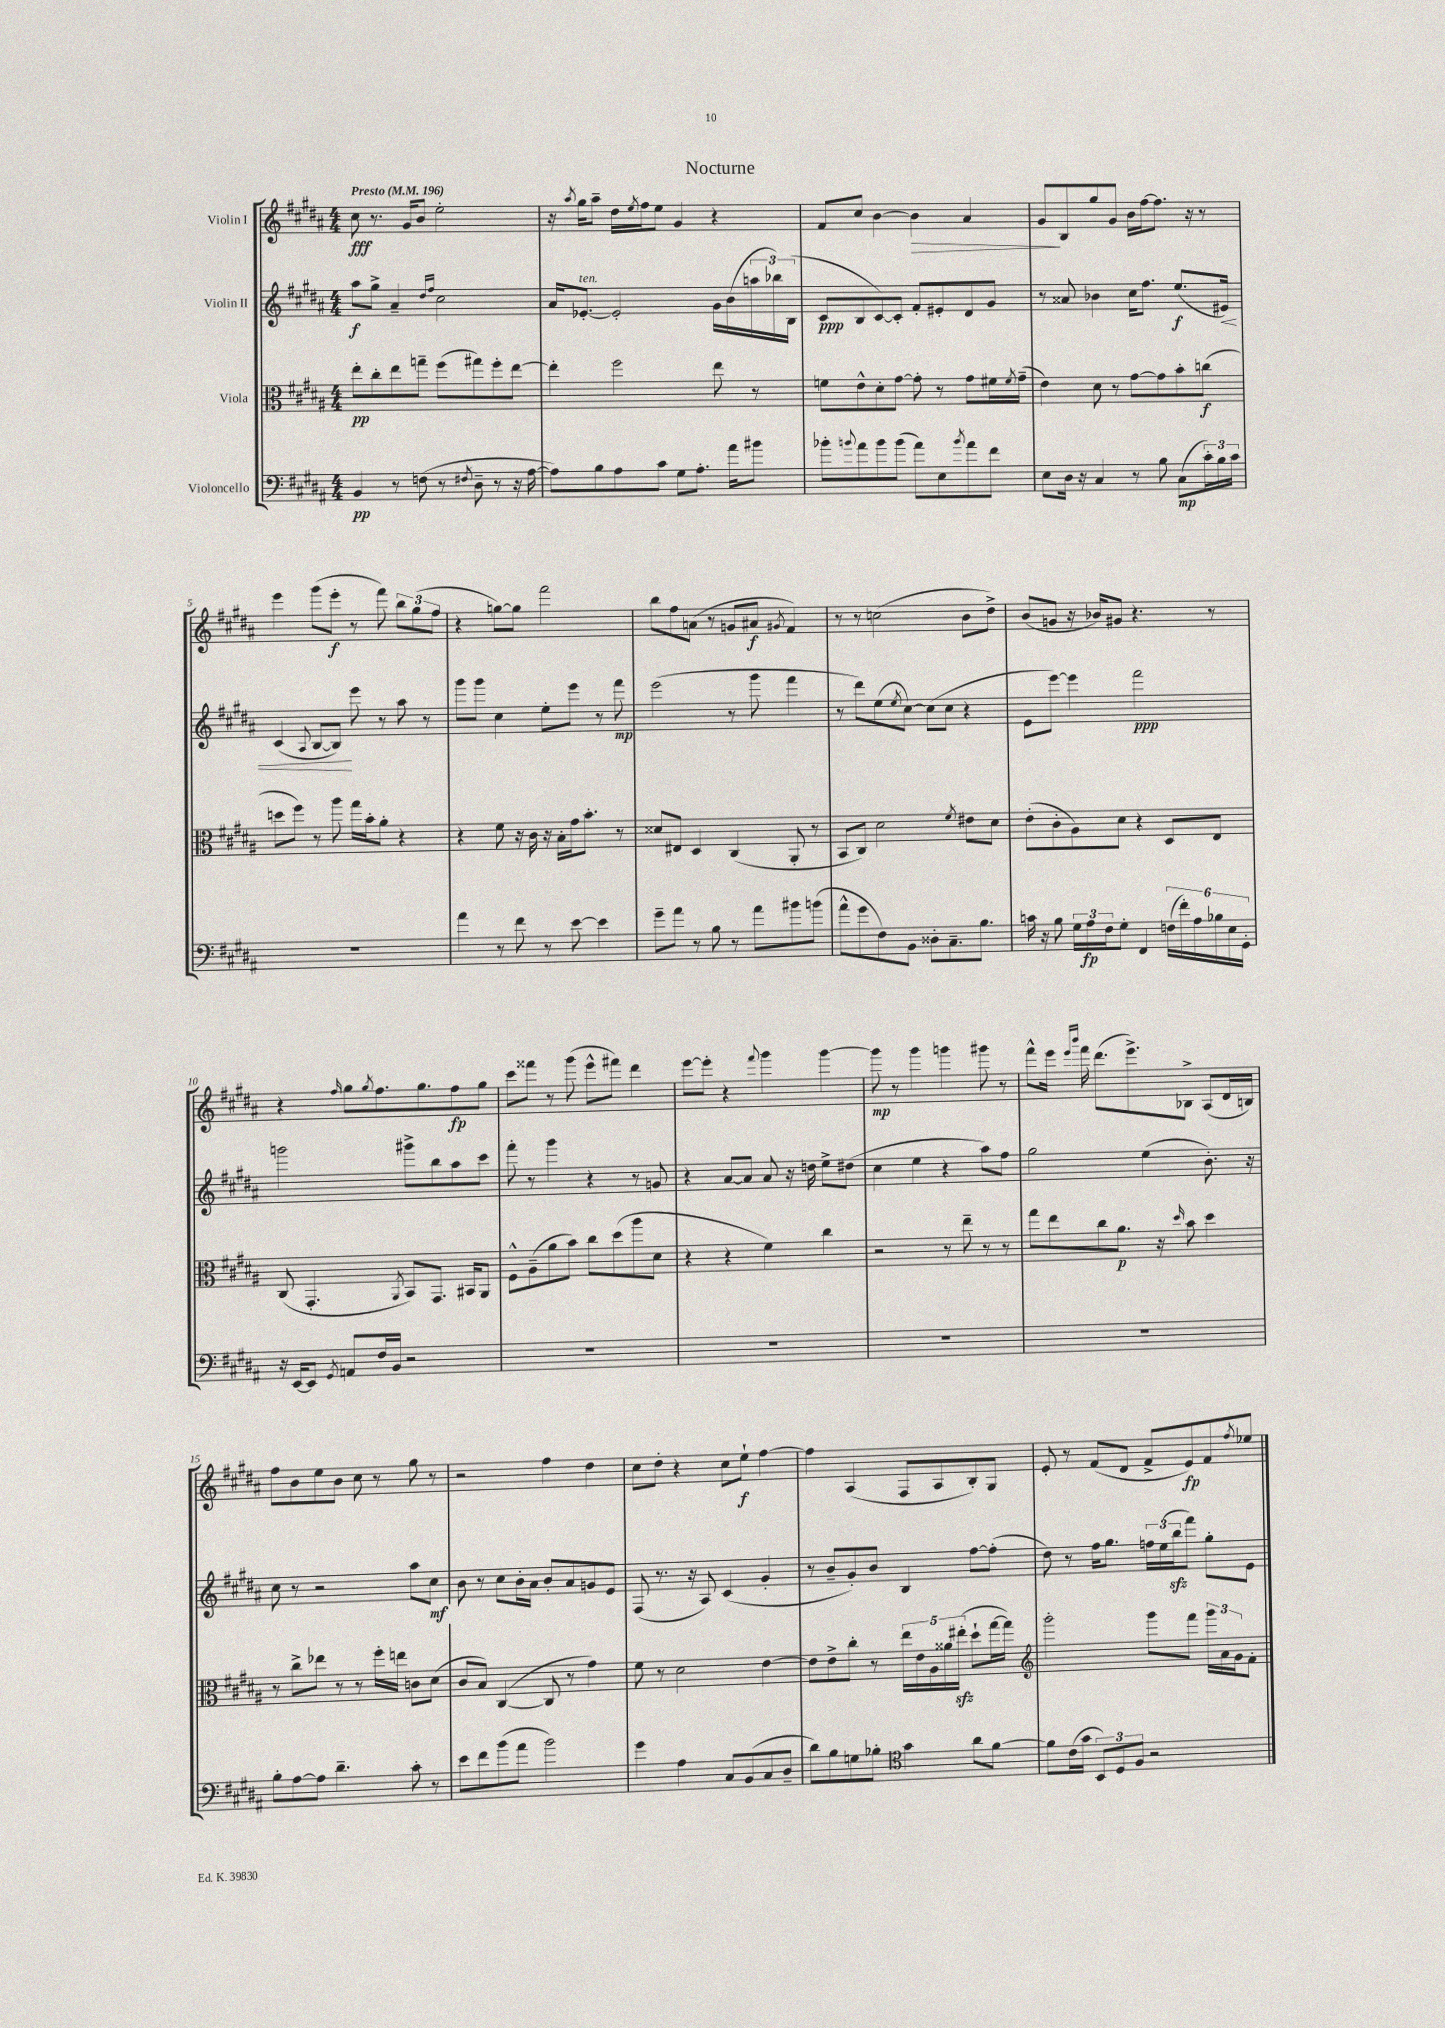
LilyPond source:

\header { title = "Nocturne" }
<<
\new StaffGroup <<
\new Staff = "s0" \with { instrumentName = "Violin I" } {
    \clef treble \key b \major \numericTimeSignature \time 4/4 \tempo "Presto" 4 = 196
    cis''8\fff r8. gis'16 b'8 e''2-. |
    r16 \acciaccatura { ais''8 } gis''16 ais''8-- dis''16 \acciaccatura { e''8 } fis''16 e''8 gis'4 r4 |
    fis'8 cis''8 b'4~ b'4\> ais'4 |
    gis'8\! b8 gis''8 gis'8 b'16 fis''16~ fis''8. r16 r8 |
    e'''4 gis'''8( e'''8-.\f r8 fis'''8) \tuplet 3/2 { b''8 gis''8( fis''8 } |
    r4 g''8~) g''8 fis'''2 |
    b''8 fis''8 a'8( r8 g'8 ais'8\f \acciaccatura { gis'8 } fis'4) |
    r8 r8 c''2( b'8 dis''8->) |
    b'8( g'8 r16 bes'16) gis'8 r4. r8 |
    r4 \grace { fis''16 } gis''8 \acciaccatura { gis''8 } fis''8. gis''8. fis''8\fp gis''8 |
    cis'''8 fisis'''8 r8 gis'''8( e'''8-^ fis'''8) dis'''4 |
    e'''8~ e'''8-. r4 \appoggiatura { fis'''8 } gis'''4 gis'''4~ |
    gis'''8\mp r8 gis'''4 g'''4 gis'''8 r8 |
    fis'''8-^ e'''16 \grace { e'''16 b'''16 } fis'''16 dis'''8.( e'''8.->) bes8-> ais8( dis'16 b16) |
    fis''8 b'8 e''8 b'8 cis''8 r8 gis''8 r8 |
    r2 fis''4 dis''4 |
    cis''8 dis''8-. r4 cis''8 e''8-!\f fis''4~ |
    fis''4 ais4( fis8 ais8 b8-.) gis8 |
    e'8-. r8 fis'8( dis'8 fis'8-> e'8\fp) fis'8 \acciaccatura { fis''8 } ees''8 \bar "|." |
}
\new Staff = "s1" \with { instrumentName = "Violin II" } {
    \clef treble \key b \major \numericTimeSignature \time 4/4
    ais''8\f gis''8-> ais'4-- \grace { dis''16 fis''16 } cis''2 |
    ais'16 ees'8.~-.^\markup { \italic "ten." } ees'2-. gis'16 b'16( \tuplet 3/2 { a''16 bes''16) b16( } |
    cis'8\ppp b8 cis'8~) cis'8-. fis'8-. eis'8-. dis'8 gis'8 |
    r8 aisis'8 bes'4 cis''16 fis''8. e''8.\f( eis'16\<) |
    cis'4( \appoggiatura { ais8 } b8~ b8\!) e'''8 r8 ais''8 r8 |
    gis'''8 gis'''8 cis''4 e''8-. e'''8 r8 fis'''8\mp |
    e'''2( r8 gis'''8 fis'''4 |
    r8 dis'''8) e''8( \acciaccatura { e''8 } cis''8~) cis''8( cis''8 r4 |
    e'8 e'''8~) e'''4 fis'''2\ppp |
    g'''2 gis'''8-> b''8 ais''8 cis'''8 |
    fis'''8-. r8 gis'''4 r4 r8 g'8 |
    r4 ais'8~ ais'8 ais'8 r16 d''16 e''8-> dis''8( |
    cis''4 e''4 r4 ais''8) fis''8 |
    gis''2 e''4( b'8.-.) r16 |
    cis''8 r8 r2 ais''8 cis''8\mf |
    b'8 r8 cis''8 b'16-. ais'16 b'8-. ais'8 g'8 e'8 |
    fis8( r8. r16 ais8) cis'4( gis'4-. |
    r8 b'8-- gis'8-.) b'8 b4 fis''8~ fis''8-.( |
    dis''8) r8 fis''16 gis''8. \tuplet 3/2 { f''16 e''16( b''16\sfz } fis'''8) gis''8-. e'8 \bar "|." |
}
\new Staff = "s2" \with { instrumentName = "Viola" } {
    \clef alto \key b \major \numericTimeSignature \time 4/4
    e''8-.\pp cis''8-. e''8 g''8-- fis''8( gis''8) fis''8-. e''8~ |
    e''4-. fis''2 e''8 r8 |
    f'8 e'8-^ dis'8-. gis'8~ gis'8-. r8 gis'8 fis'16 \acciaccatura { fis'8 } gis'16--( |
    e'4) dis'8 r8 gis'8~ gis'8 b'8-. c''8\f( |
    d''8 fis''8) r8 ais''8 gis''16 b'16-. ais'8-. r4 |
    r4 fis'8 r16 cis'16 r16 b16-. gis'16 b'8.-. r8 |
    disis'8 eis8 dis4 cis4( ais,8-. r8 |
    b,8 cis8) dis'2 \acciaccatura { fis'8 } eis'8 dis'8 |
    e'8-.( cis'8-. ais8) dis'8 r4 dis8 e8 |
    cis8( gis,4.-. \acciaccatura { ais,8 } b,8) gis,8. bis,16 ais,8 |
    fis8-^ ais8--( ais'8 b'8) cis''8 dis''8( ais''8 dis'8 |
    r4 r4 fis'4) cis''4 |
    r2 r8 e''8-- r8 r8 |
    gis''8 e''8 cis''8 ais'8.\p r16 \grace { dis''16 } b'8 dis''4 |
    r8 cis''8-> ees''8 r8 r8 fis''16-. e''16 c'8 dis'8( |
    cis'8 b8) cis4~( cis8 r8 gis'4) |
    fis'8 r8 dis'2 e'4~ |
    e'8 e'8-> cis''8-. r8 \tuplet 5/4 { e''16 e'16 ais16 aisis'16 eis''16-.\sfz( } dis''8-! gis''16~ gis''16) |
    \clef treble gis'''2-. gis'''8 fis'''8 \tuplet 3/2 { gis'''16 ais'16 gis'16 } fis'8-. \bar "|." |
}
\new Staff = "s3" \with { instrumentName = "Violoncello" } {
    \clef bass \key b \major \numericTimeSignature \time 4/4
    b,4\pp r8 f8( r8 \acciaccatura { fis8 } dis8-- r8 r16 ais16~ |
    ais8) b8 ais8 cis'8 gis8 ais8.-. ais'16 bis'8 |
    bes'8-. \appoggiatura { b'8 } ais'8 b'8 b'8( ais'8) e8 \acciaccatura { b'8 } ais'8 fis'8 |
    e8 dis16 r16 cis4 r8 b8 cis8\mp( \tuplet 3/2 { cis'16-.) b16 cis'16 } |
    R1 |
    ais'4 r8 fis'8 r8 e'8~ e'4 |
    gis'8-- ais'8 r8 b8 r8 ais'8 bis'8 b'8( |
    ais'8-^ gis'8 fis8) b,8 disis8-. cis8.-- b8. |
    c'16 r16 b8 \tuplet 3/2 { gis16 ais16\fp fis16 } gis8-. fis,4 \tuplet 6/4 { f16( fis'16-.) ais16 bes16 e16 gis,16-. } |
    r16 e,16~ e,8 \acciaccatura { gis,8 } a,8 fis16 b,16 r2 |
    R1 |
    R1 |
    R1 |
    R1 |
    b8-. ais8~ ais8 dis'4.-- cis'8-. r8 |
    e'8 fis'8 b'8( ais'8 b'2) |
    gis'4 ais4 cis8 b,8( cis8 dis8-- |
    dis'8) b8 g8 bes8-. \clef tenor gis'4 ais'8 fis'8~ |
    fis'8 cis'16( gis'16 \tuplet 3/2 { b,8) dis8 fis8 } r2 \bar "|." |
}
>>
>>
